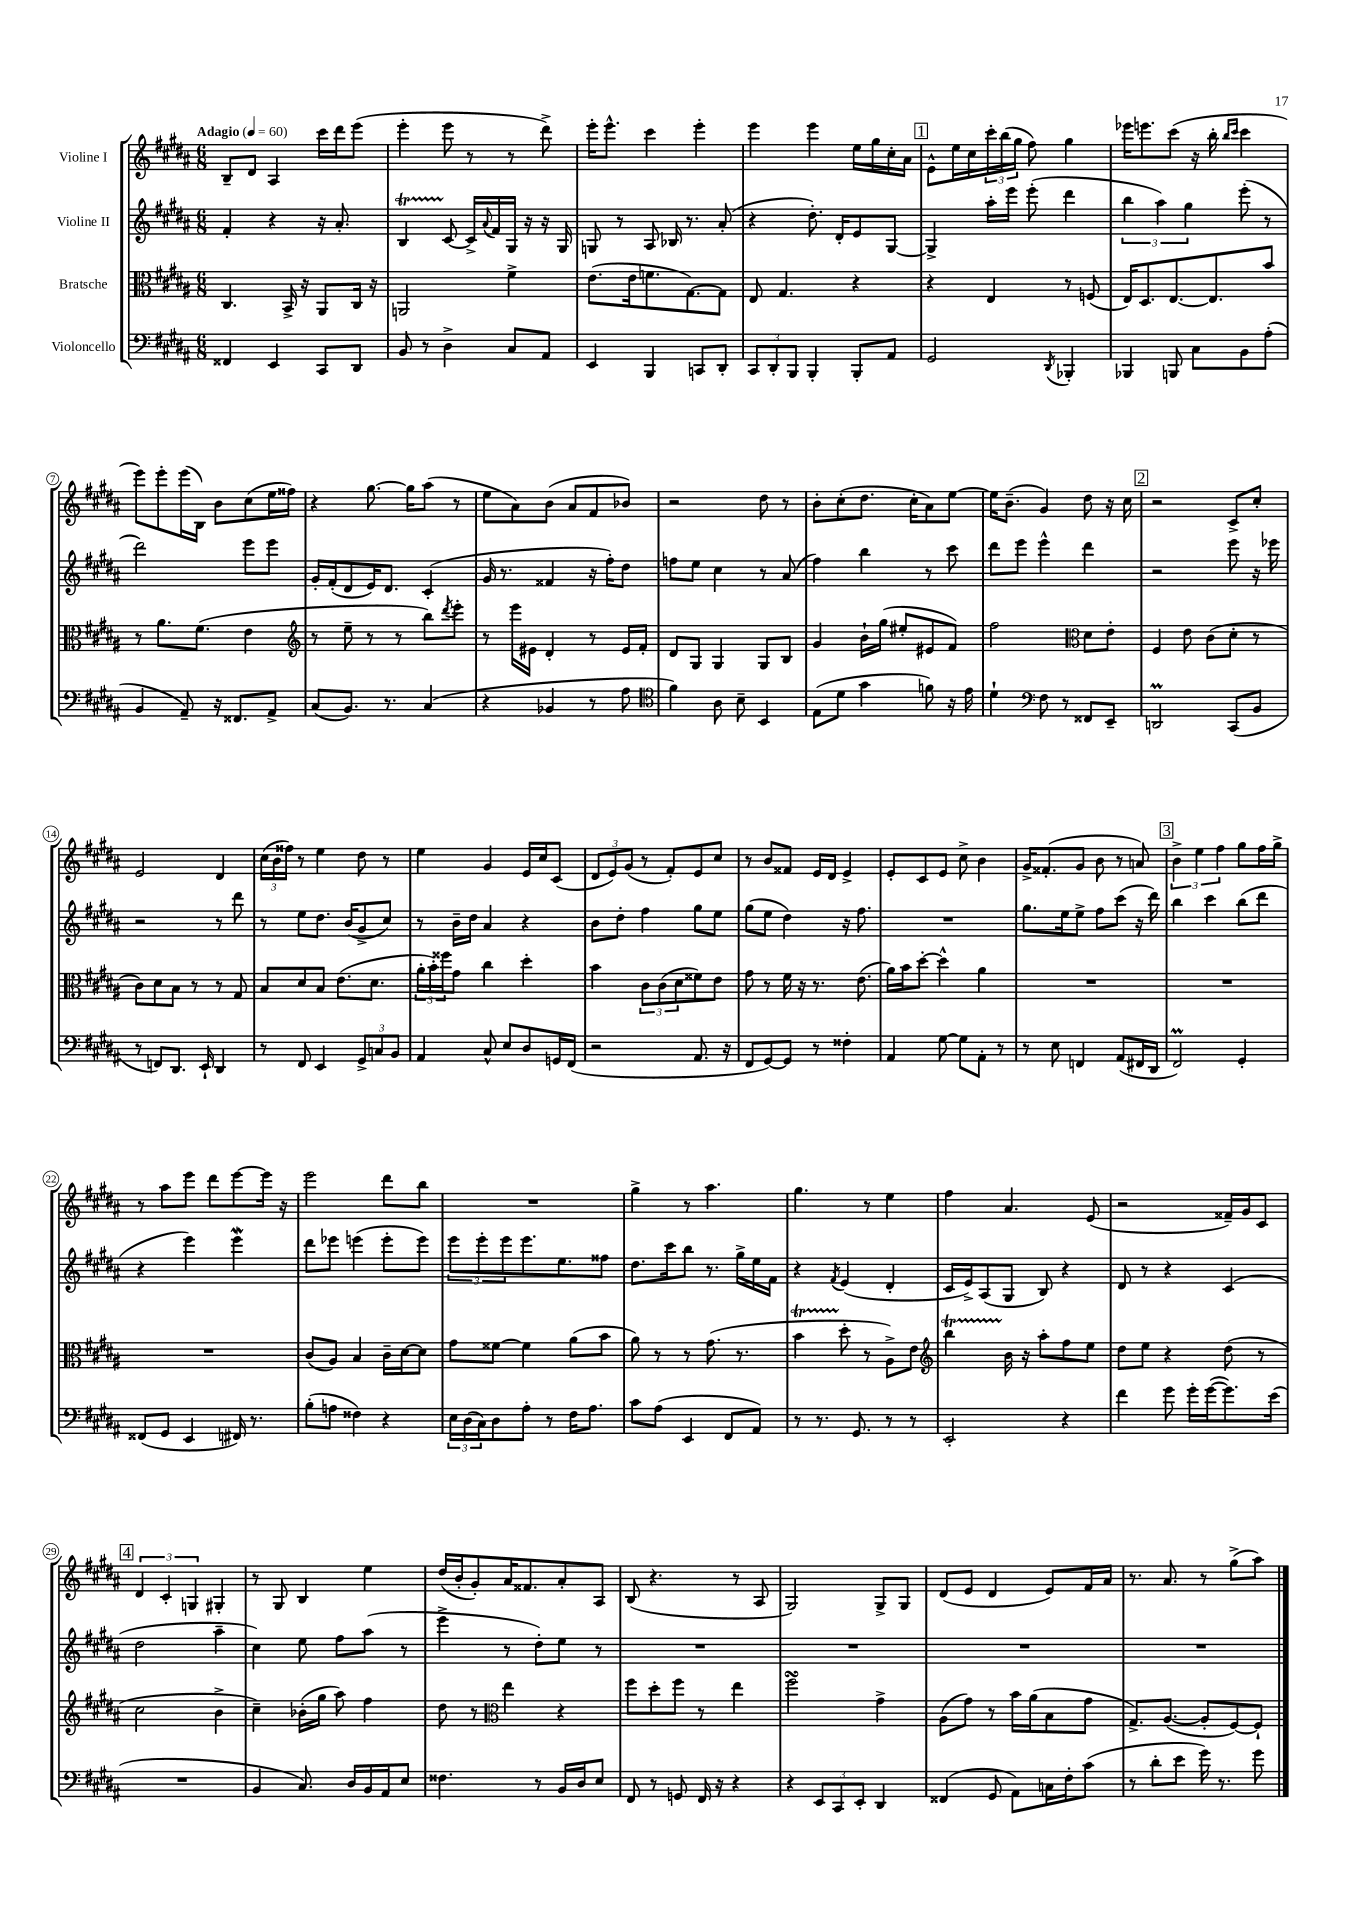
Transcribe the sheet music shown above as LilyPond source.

<<
\new StaffGroup <<
\new Staff = "s0" \with { instrumentName = "Violine I" } {
    \clef treble \key b \major \numericTimeSignature \time 6/8 \tempo "Adagio" 4 = 60
    b8-- dis'8 ais4 cis'''16 dis'''16 e'''8( |
    e'''4-. e'''8 r8 r8 dis'''8->) |
    e'''16-. e'''8.-^ cis'''4 e'''4-. |
    e'''4 e'''4 e''16 gis''16 cis''16-. ais'16 |
    \mark \markup { \box "1" } e'8-^ e''16 cis''16 \tuplet 3/2 { cis'''16-. b''16( gis''16 } fis''8) gis''4 |
    ees'''16 e'''8. cis'''8( r16 b''16-. \grace { b''16 cis'''16 } cis'''4 |
    e'''8) e'''8-. e'''16( b16) b'8 cis''8( e''16 fisis''16) |
    r4 gis''8.~ gis''16 ais''8( r8 |
    e''8 ais'8) b'8( ais'8 fis'8 bes'8) |
    r2 dis''8 r8 |
    b'8-. cis''8-.( dis''8. cis''16-. ais'8) e''8~ |
    e''16 b'8.--( gis'4) dis''8 r16 cis''16 |
    \mark \markup { \box "2" } r2 cis'8-> cis''8-. |
    e'2 dis'4 |
    \tuplet 3/2 { cis''16( b'16 fisis''16) } r8 e''4 dis''8 r8 |
    e''4 gis'4 e'16 cis''16 cis'8( |
    \tuplet 3/2 { dis'8 e'8) gis'8( } r8 fis'8-.) e'8 cis''8 |
    r8 b'8 fisis'8 e'16 dis'16 e'4-> |
    e'8-. cis'8 e'8 cis''8-> b'4 |
    gis'16-> fisis'8.-.( gis'8 b'8 r8 a'8) |
    \mark \markup { \box "3" } \tuplet 3/2 { b'4-> e''4 fis''4 } gis''8 fis''16 gis''16-> |
    r8 ais''8 e'''8 dis'''8 e'''8~ e'''16 r16 |
    e'''2 dis'''8 b''8 |
    R2. |
    gis''4-> r8 ais''4. |
    gis''4. r8 e''4 |
    fis''4 ais'4. e'8( |
    r2 fisis'16--) gis'16 cis'8 |
    \mark \markup { \box "4" } \tuplet 3/2 { dis'4 cis'4-. g4 } gis4-. |
    r8 gis8 b4 e''4 |
    dis''16( b'16-. gis'8-.) ais'16 fisis'8. ais'8-. ais8 |
    b8( r4. r8 ais8 |
    gis2) gis8-> gis8 |
    dis'8( e'8 dis'4 e'8) fis'16 ais'16 |
    r8. ais'8. r8 gis''8->( ais''8) \bar "|." |
}
\new Staff = "s1" \with { instrumentName = "Violine II" } {
    \clef treble \key b \major \numericTimeSignature \time 6/8
    fis'4-. r4 r16 ais'8.-. |
    b4\startTrillSpan cis'8~\stopTrillSpan cis'16-> \appoggiatura { ais'8 } fis'16 gis16 r16 r16 gis16 |
    g8 r8 ais8 bes16 r8. ais'8-.( |
    r4 dis''8.-.) dis'16-. e'8 gis8~ |
    \mark \markup { \box "1" } gis4-> ais''16-. e'''16 e'''8-.( dis'''4 |
    \tuplet 3/2 { b''4 ais''4) gis''4 } e'''8-.( r8 |
    dis'''2) e'''8 e'''8 |
    gis'16-. fis'16-.( dis'8 e'16) dis'8. cis'4-.( |
    gis'16 r8. fisis'4 r16 fis''16-.) dis''8 |
    f''8 e''8 cis''4 r8 ais'8( |
    fis''4) b''4 r8 cis'''8 |
    dis'''8 e'''8 e'''4-^ dis'''4 |
    \mark \markup { \box "2" } r2 e'''8 r16 ees'''16 |
    r2 r8 dis'''8 |
    r8 e''8 dis''8. b'16( gis'8-> cis''8) |
    r8 b'16-- dis''16 ais'4 r4 |
    b'8 dis''8-. fis''4 gis''8 e''8 |
    gis''8( e''8 dis''4) r16 fis''8. |
    R2. |
    gis''8. e''16 e''8-> fis''8 cis'''8( r16 dis'''16) |
    \mark \markup { \box "3" } b''4 cis'''4 b''8( dis'''8 |
    r4 e'''4) e'''4\mordent |
    dis'''8 ees'''8 e'''4( e'''8-. e'''8) |
    \tuplet 3/2 { e'''8 e'''8-. e'''8 } e'''8. e''8. fisis''8 |
    dis''8. cis'''16 b''8 r8. gis''16-> e''16 fis'16 |
    r4 \acciaccatura { fis'8 } e'4( dis'4-. |
    cis'16 e'16->) ais8( gis8 b8) r4 |
    dis'8 r8 r4 cis'4( |
    \mark \markup { \box "4" } dis''2 ais''4-- |
    cis''4) e''8 fis''8 ais''8( r8 |
    e'''4-> r8 dis''8-.) e''8 r8 |
    R2. |
    R2. |
    R2. |
    R2. \bar "|." |
}
\new Staff = "s2" \with { instrumentName = "Bratsche" } {
    \clef alto \key b \major \numericTimeSignature \time 6/8
    cis4. b,16-> r16 ais,8 cis16 r16 |
    a,2 fis'4-> |
    e'8.( e'16 f'8. gis8.~) gis8 |
    e8 gis4. r4 |
    \mark \markup { \box "1" } r4 e4 r8 f8( |
    e16) dis8. e8.~ e8. b'8 |
    r8 ais'8. fis'8.( e'4 |
    \clef treble r8 e''8-- r8 r8 b''8) \acciaccatura { dis'''8 } e'''8-. |
    r8 e'''16 eis'16 dis'4-. r8 eis'16 fis'16-. |
    dis'8 gis8 gis4 gis8 b8 |
    gis'4 b'16-! gis''16( eis''8-. eis'8 fis'8) |
    fis''2 \clef alto dis'8 e'8-. |
    \mark \markup { \box "2" } fis4 e'8 cis'8( dis'8-. r8 |
    cis'8) dis'8 b8 r8 r8 gis8 |
    b8 dis'8 b8 e'8.( dis'8. |
    \tuplet 3/2 { ais'16-. b'16-.) fisis''16 } gis'8 cis''4 dis''4-. |
    b'4 \tuplet 3/2 { cis'8 cis'8( dis'8 } fisis'8) e'8 |
    gis'8 r8 fis'16 r16 r8. e'8.( |
    ais'16) b'16 dis''8~-. dis''4-^ ais'4 |
    R2. |
    \mark \markup { \box "3" } R2. |
    R2. |
    cis'8( ais8) b4 cis'16-- dis'16~ dis'8 |
    gis'8 fisis'8~ fisis'4 ais'8( b'8 |
    ais'8) r8 r8 gis'8.( r8. |
    b'4\startTrillSpan dis''8-.\stopTrillSpan r8 ais8->) e'8 |
    \clef treble b''4\startTrillSpan b'16\stopTrillSpan r16 ais''8-. fis''8 e''8 |
    dis''8 e''8 r4 dis''8( r8 |
    \mark \markup { \box "4" } cis''2 b'4-> |
    cis''4--) bes'16-.( gis''16 ais''8) fis''4 |
    dis''8 r8 \clef alto e''4 r4 |
    fis''8 dis''8-. fis''8 r8 e''4 |
    fis''2\turn gis'4-> |
    ais8( gis'8) r8 b'16 ais'16( b8 gis'8 |
    gis8.->) ais8.~( ais8-. fis8~) fis8-! \bar "|." |
}
\new Staff = "s3" \with { instrumentName = "Violoncello" } {
    \clef bass \key b \major \numericTimeSignature \time 6/8
    fisis,4 e,4 cis,8 dis,8 |
    b,8 r8 dis4-> cis8 ais,8 |
    e,4 b,,4 c,8 dis,8-. |
    \tuplet 3/2 { cis,8 dis,8-. b,,8 } b,,4-. b,,8-. ais,8 |
    \mark \markup { \box "1" } gis,2 \acciaccatura { dis,8 } bes,,4-. |
    bes,,4 b,,8 cis8 b,8 ais8-.( |
    b,4 ais,8--) r16 fisis,8. ais,8-> |
    cis8( b,8.) r8. cis4( |
    r4 bes,4 r8 ais8 |
    \clef tenor fis'4) ais8 b8-- b,4 |
    e8( dis'8 gis'4 f'8) r16 e'16 |
    dis'4-! \clef bass fis8 r8 fisis,8 e,8-- |
    \mark \markup { \box "2" } d,2\prall cis,8( b,8 |
    r8 f,8) dis,8. e,16-! dis,4 |
    r8 fis,8 e,4 \tuplet 3/2 { gis,8-> c8 b,8 } |
    ais,4 cis8-^ e8 dis8 g,16 fis,16( |
    r2 ais,8. r16 |
    fis,8 gis,8~) gis,8 r8 fisis4-. |
    ais,4 gis8~ gis8 ais,8-. r8 |
    r8 e8 f,4 ais,8( fis,16 dis,16 |
    \mark \markup { \box "3" } fis,2\prall) gis,4-. |
    fisis,8( gis,8 e,4 fis,16) r8. |
    b8-.( a8 fisis4) r4 |
    \tuplet 3/2 { e16 dis16( cis16) } dis8 ais8-. r8 fis16 ais8. |
    cis'8 ais8( e,4 fis,8 ais,8) |
    r8 r8. gis,8. r8 r8 |
    e,2-. r4 |
    fis'4 gis'8 gis'16-. gis'16~( gis'8.) e'16( |
    \mark \markup { \box "4" } R2. |
    b,4 cis8.) dis16 b,16 ais,16 e8 |
    fisis4. r8 b,16 dis16 e8 |
    fis,8 r8 g,8 fis,16 r16 r4 |
    r4 \tuplet 3/2 { e,8 cis,8 e,8-. } dis,4 |
    fisis,4( gis,8 ais,8) c16 fis16-. cis'8( |
    r8 dis'8-. e'8 gis'16) r8. gis'8 \bar "|." |
}
>>
>>
\layout { \context { \Score \override BarNumber.stencil = #(make-stencil-circler 0.1 0.3 ly:text-interface::print) } }
